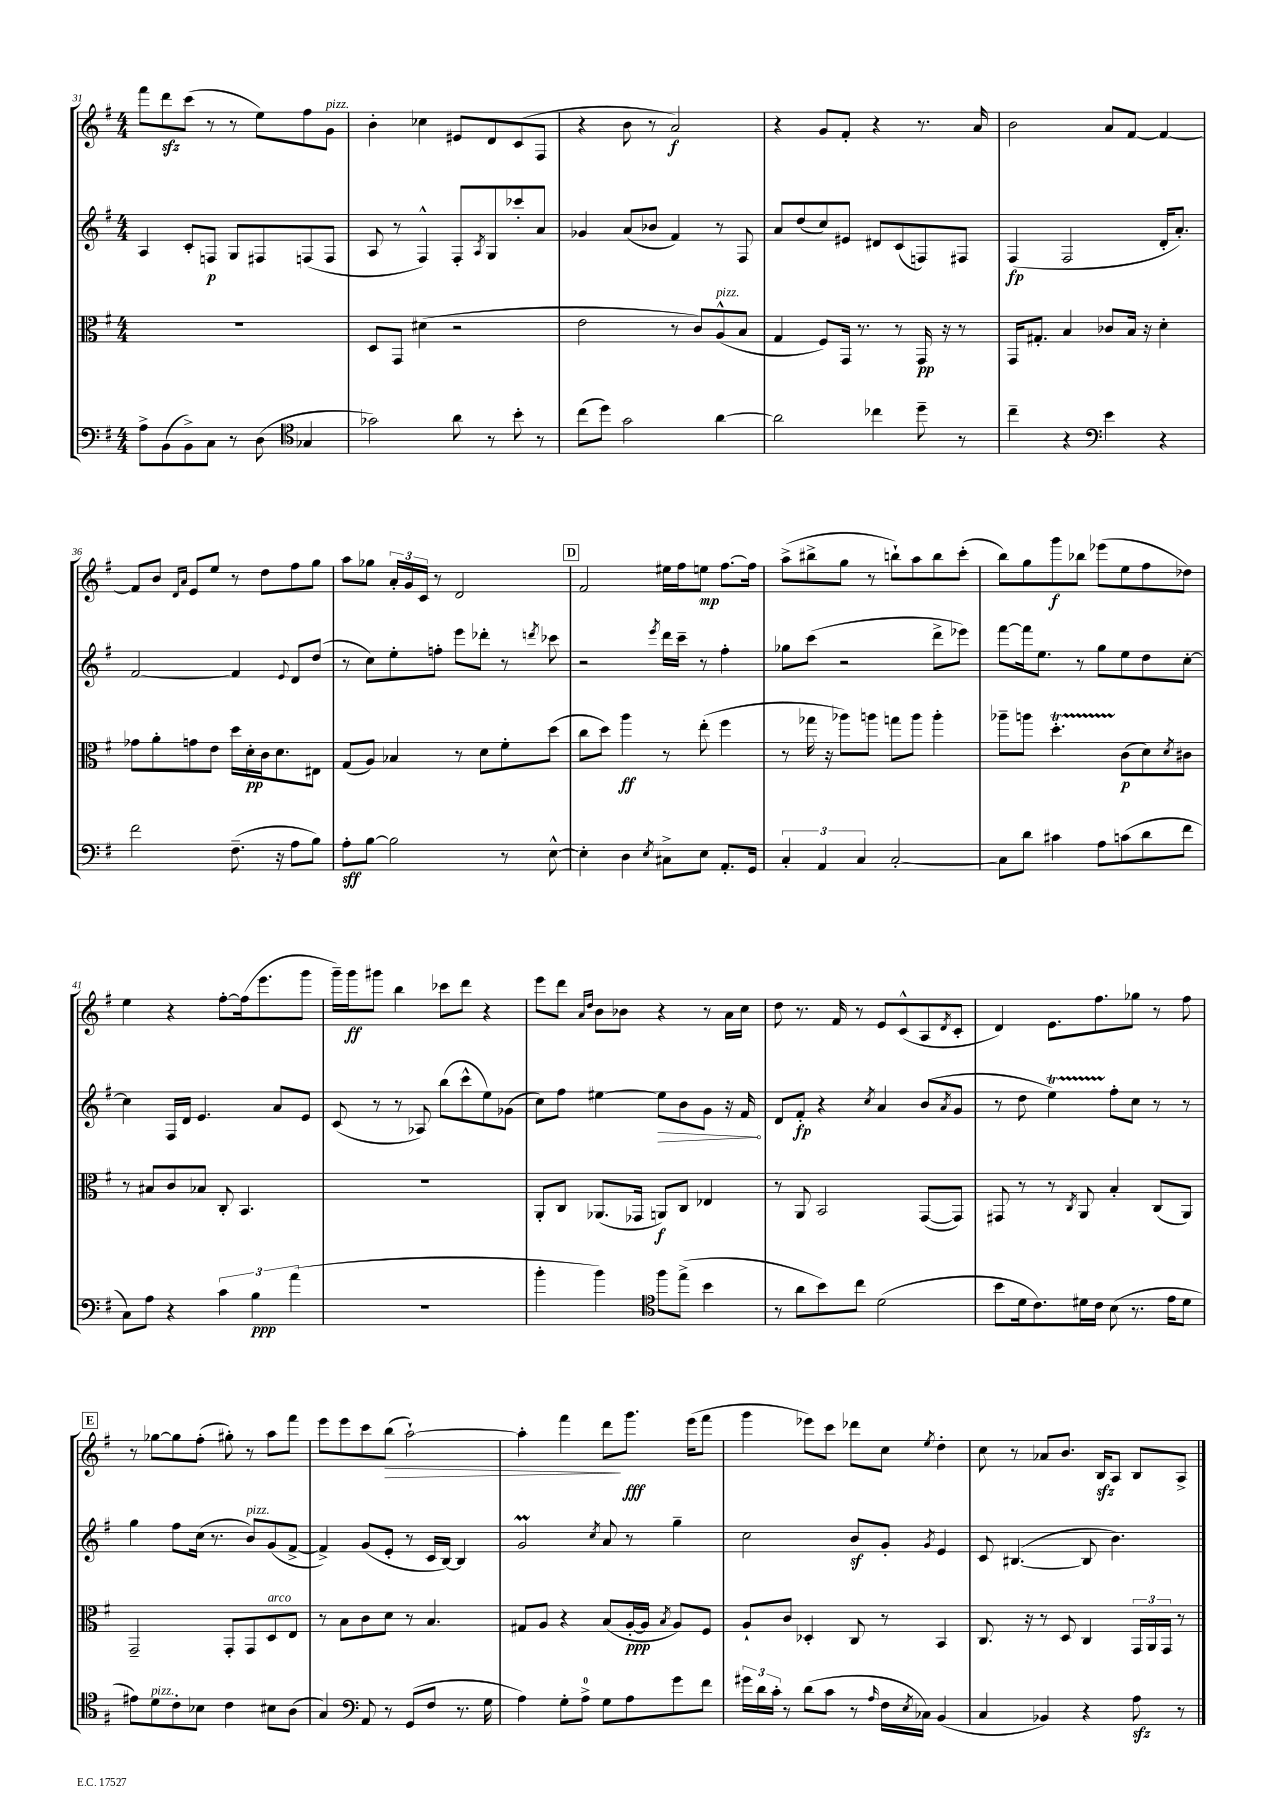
<<
\new StaffGroup <<
\new Staff = "s0" {
    \clef treble \key g \major \numericTimeSignature \time 4/4
    fis'''8 d'''8\sfz c'''8( r8 r8 e''8) fis''8 g'8^\markup { \italic "pizz." } |
    b'4-. ces''4 eis'8 d'8 c'8( fis8 |
    r4 b'8 r8 a'2\f) |
    r4 g'8 fis'8-. r4 r8. a'16 |
    b'2 a'8 fis'8~ fis'4~ |
    fis'8 b'8 \grace { d'16 a'16 } e'8 e''8 r8 d''8 fis''8 g''8 |
    a''8 ges''8 \tuplet 3/2 { a'16-. g'16 c'16 } r8 d'2 |
    \mark \markup { \box "D" } fis'2 eis''16 fis''16 e''8\mp fis''8.~ fis''16 |
    a''8->( bis''8-> g''8 r8 b''8-!) a''8 b''8 c'''8-.( |
    b''8) g''8 g'''8\f bes''8 ees'''8( e''8 fis''8 des''8) |
    e''4 r4 fis''8~-. fis''16( e'''8. g'''8 |
    g'''16--) g'''16\ff gis'''8 b''4 ces'''8 d'''8 r4 |
    e'''8 d'''8 \grace { a'16 d''16 } b'8 bes'8 r4 r8 a'16 c''16 |
    d''8 r8. fis'16 r8 e'8 c'8-^( a8 \acciaccatura { d'8 } c'8-. |
    d'4) e'8. fis''8. ges''8 r8 fis''8 |
    \mark \markup { \box "E" } r8 ges''8~ ges''8 fis''8-.( gis''8-.) r8 a''8 fis'''8 |
    e'''8 e'''8 c'''8 b''8\>( a''2~-!) |
    a''4-. fis'''4 d'''8\! g'''8.\fff e'''16( fis'''8 |
    g'''4 ees'''8) c'''8 des'''8 c''8 \acciaccatura { e''8 } d''4-. |
    c''8 r8 aes'8 b'8. b16\sfz a8 b8 a8-> \bar "|." |
}
\new Staff = "s1" {
    \clef treble \key g \major \numericTimeSignature \time 4/4
    a4 c'8-. f8\p g8 fis8 f8( f8 |
    a8 r8 fis4-^) fis8-. \acciaccatura { a8 } g8 ces'''8-. a'8 |
    ges'4 a'8( bes'8 fis'4) r8 fis8 |
    a'8 d''8( c''8) eis'8 dis'8 c'8( f8) fis8 |
    fis4\fp( fis2 d'16-. a'8.-.) |
    fis'2~ fis'4 \appoggiatura { e'8 } d'8 d''8( |
    r8 c''8) e''8-. f''8-. e'''8 des'''8-. r8 \acciaccatura { d'''8 } ces'''8 |
    \mark \markup { \box "D" } r2 \acciaccatura { e'''8 } d'''16 c'''16-- r8 fis''4-. |
    ges''8 c'''8( r2 d'''8-> ees'''8) |
    fis'''8~ fis'''16 e''8. r8 g''8 e''8 d''8 c''8~-. |
    c''4 fis16 d'16 e'4. a'8 e'8 |
    c'8( r8 r8 aes8) b''8( c'''8-^ e''8) ges'8( |
    c''8) fis''8 eis''4~ \once \override Hairpin.circled-tip = ##t eis''8\> b'8 g'8 r16 fis'16\! |
    d'8 fis'8-.\fp r4 \acciaccatura { c''8 } a'4 b'8( \acciaccatura { a'8 } g'8 |
    r8 d''8 e''4\startTrillSpan) fis''8-.\stopTrillSpan c''8 r8 r8 |
    \mark \markup { \box "E" } g''4 fis''8 c''16( r8. b'8^\markup { \italic "pizz." }) g'8( fis'8~-> |
    fis'4->) g'8( e'8-. r8 c'16 b16~) b4 |
    g'2\prall \acciaccatura { c''8 } a'8 r8 g''4-- |
    c''2 b'8\sf g'8-. \acciaccatura { g'8 } e'4 |
    c'8 bis4.~( bis8 b'4.) \bar "|." |
}
\new Staff = "s2" {
    \clef alto \key g \major \numericTimeSignature \time 4/4
    R1 |
    d8 g,8 dis'4( r2 |
    e'2 r8 c'8) a8-^^\markup { \italic "pizz." }( b8 |
    g4 fis8) g,16 r8. r8 g,16\pp r16 r8 |
    g,16 gis8.-. b4 ces'8 b16 r16 d'4-. |
    ges'8 a'8-. g'8 e'8 d''16 d'16-.\pp c'16 d'8. eis8 |
    g8( a8) bes4 r8 d'8 fis'8-. d''8( |
    \mark \markup { \box "D" } c''8 d''8) a''4\ff r8 e''8-.( fis''4 |
    r8 ges''16 r16 aes''8) a''8 g''8 a''8 a''4-. |
    aes''8-- a''8 d''4.-.\startTrillSpan c'8\stopTrillSpan\p( d'8) \acciaccatura { d'8 } cis'8 |
    r8 bis8 c'8 bes8 c8-. b,4. |
    R1 |
    a,8-. c8 aes,8.( ges,16 a,8\f) c8 ees4 |
    r8 a,8 b,2 g,8~( g,8) |
    gis,8 r8 r8 \acciaccatura { c8 } a,8 b4-. c8( a,8) |
    \mark \markup { \box "E" } g,2-- g,8-. g,8 d8^\markup { \italic "arco" } e8 |
    r8 b8 c'8 d'8 r8 b4. |
    gis8 a8 r4 b8( a16~-.\ppp a16 \acciaccatura { b8 } a8) fis8 |
    a8-! c'8 des4-. c8 r8 b,4 |
    c8. r16 r8 d8 c4 \tuplet 3/2 { g,16 a,16 g,16 } r8 \bar "|." |
}
\new Staff = "s3" {
    \clef bass \key g \major \numericTimeSignature \time 4/4
    a8-> b,8( b,8->) c8 r8 d8( \clef tenor ges4 |
    ges'2) a'8 r8 b'8-. r8 |
    c''8( d''8) g'2 a'4~ |
    a'2 ces''4 d''8-- r8 |
    c''4-- r4 \clef bass e'4 r4 |
    fis'2 fis8.--( r16 a8 b8) |
    a8-.\sff b8~ b2 r8 e8~-^ |
    \mark \markup { \box "D" } e4-. d4 \acciaccatura { e8 } cis8-> e8 a,8.-. g,16 |
    \tuplet 3/2 { c4-. a,4 c4 } c2~-. |
    c8 d'8 cis'4 a8 c'8( d'8 fis'8 |
    c8) a8 r4 \tuplet 3/2 { c'4 b4\ppp a'4( } |
    R1 |
    b'4-. b'4) \clef tenor fis''8 e''8->( b'4 |
    r8 a'8 b'8) c''8 d'2( |
    b'8 d'16 c'8.) dis'16 c'16 b8( r8. e'16 dis'8 |
    \mark \markup { \box "E" } eis'8) d'8^\markup { \italic "pizz." } c'8-. bes8 c'4 bis8 a8( |
    g4) \clef bass a,8 r8 g,8( fis8 r8. g16 |
    a4) g8-. a8-0-> g8 a8 g'8 fis'8 |
    \tuplet 3/2 { gis'16 d'16 c'16-. } r8 d'8( c'8 r8 \grace { a16 } fis16 \acciaccatura { e8 } ces16) b,4( |
    c4 bes,4) r4 a8\sfz r8 \bar "|." |
}
>>
>>
\layout { \context { \Score currentBarNumber = #31 } }
